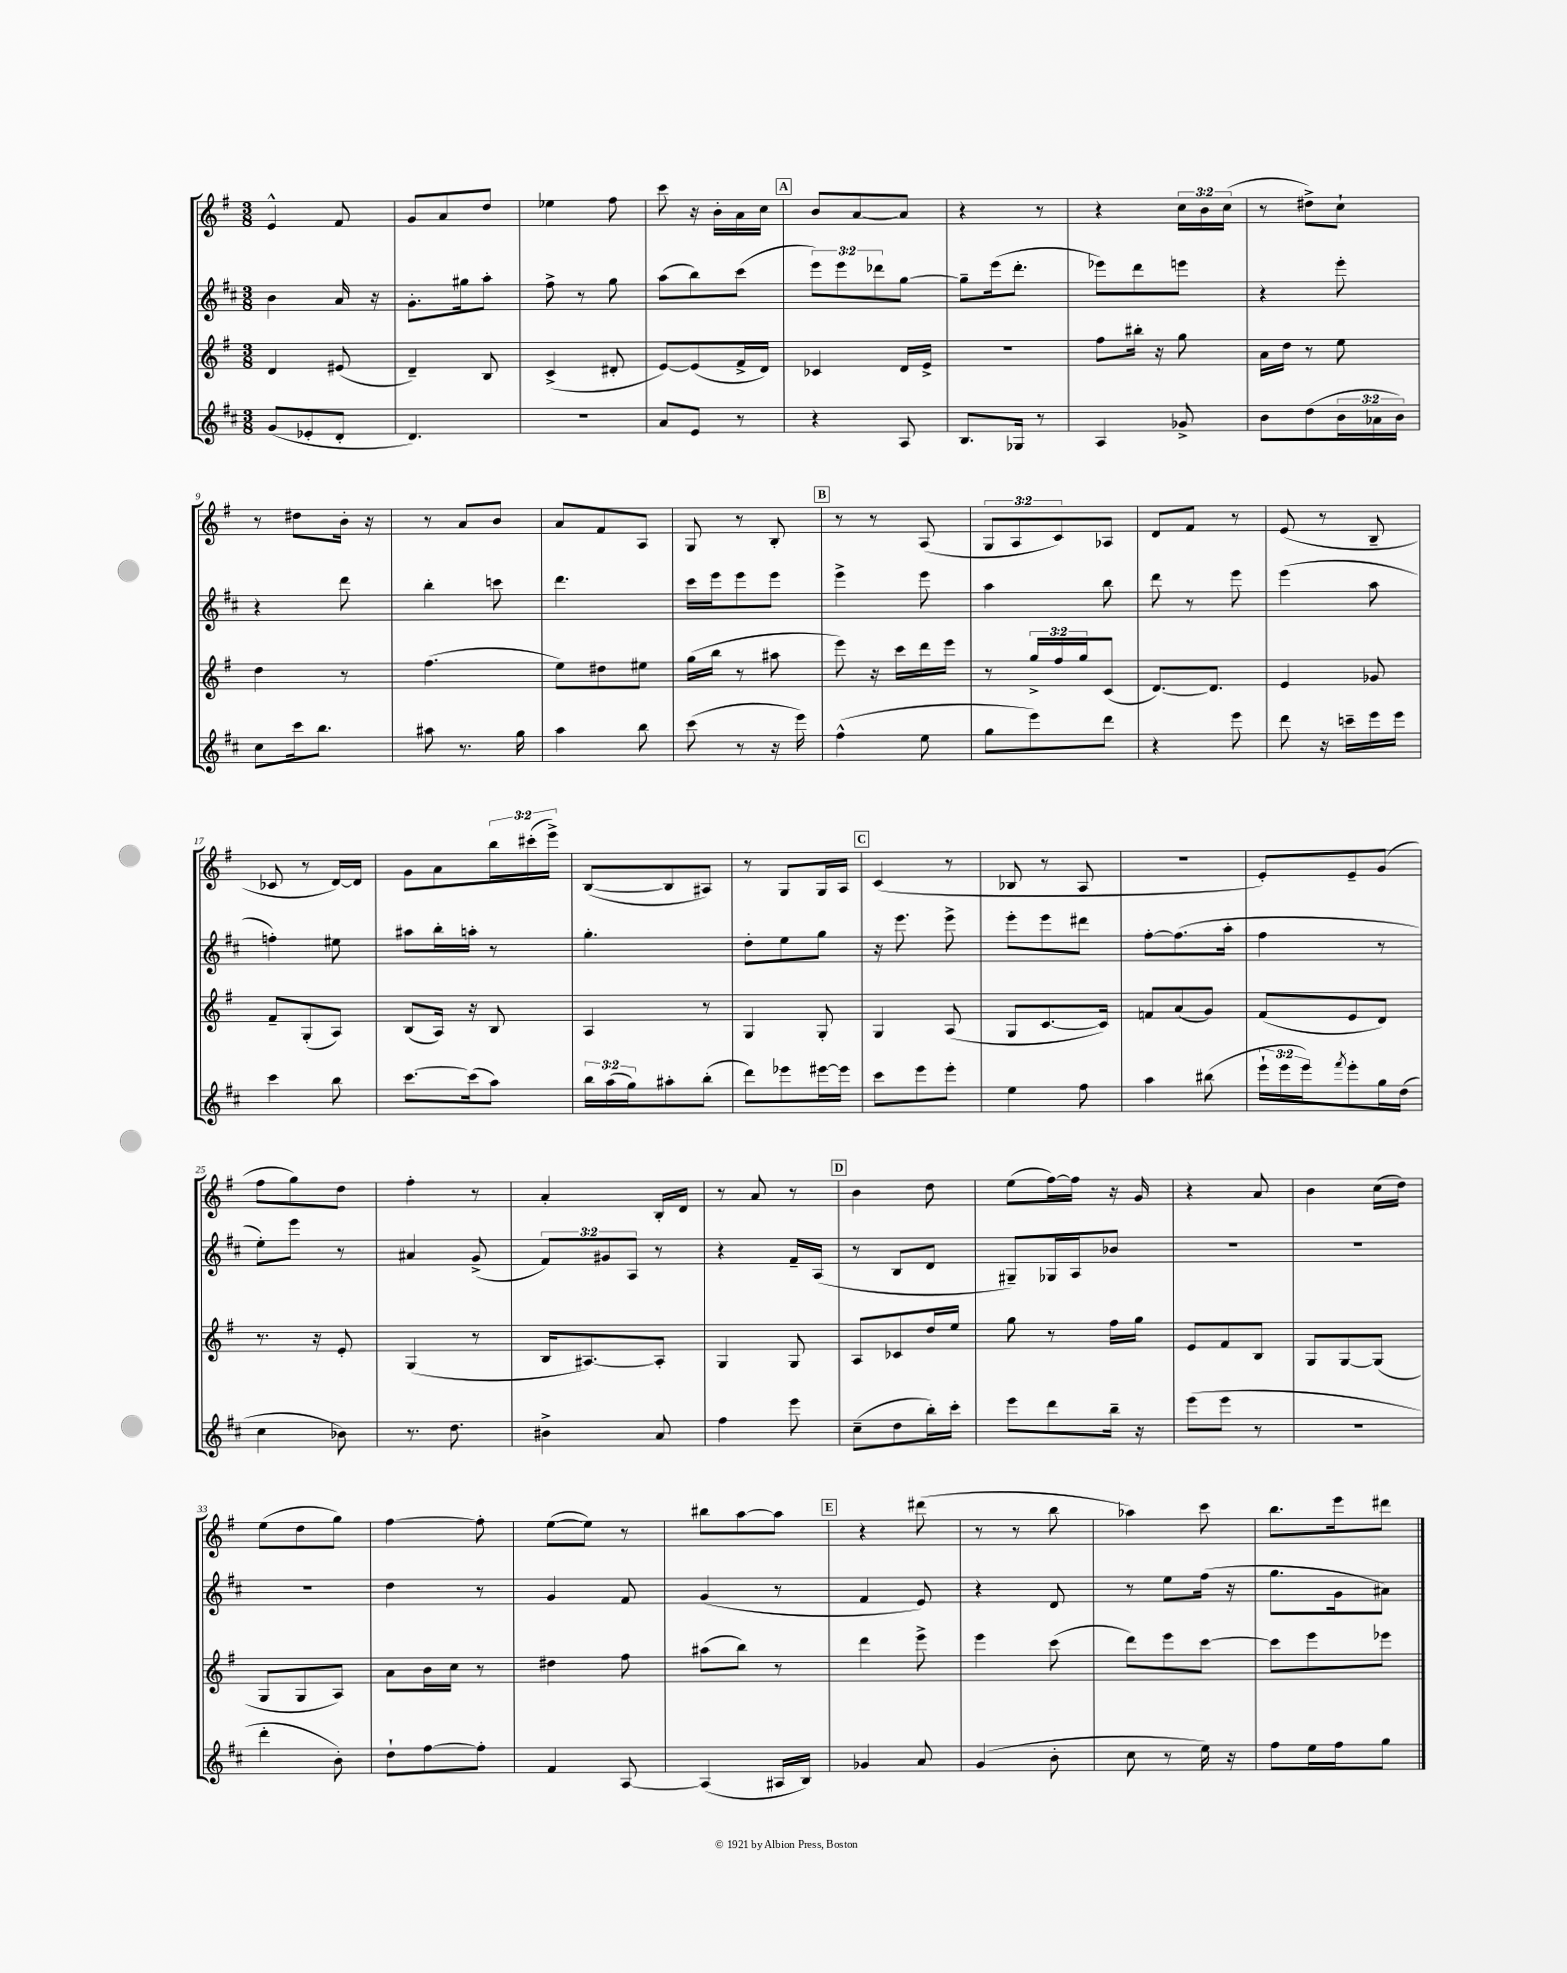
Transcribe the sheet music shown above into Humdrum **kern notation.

**kern	**kern	**kern	**kern
*part4	*part3	*part2	*part1
*staff4	*staff3	*staff2	*staff1
*clefG2	*clefG2	*clefG2	*clefG2
*k[f#c#]	*k[f#]	*k[f#c#]	*k[f#]
*M3/8	*M3/8	*M3/8	*M3/8
=1	=1	=1	=1
(8g/L	4d/	4b\	4e^^/
8e-X'/	.	.	.
8d'/J	(8e#X/	16a/	8f#/
.	.	16r	.
=2	=2	=2	=2
4.d/)	4d~/)	8.g'\L	8g/L
.	.	.	8a/
.	.	16gg#X\k	.
.	8B/	8aa'\J	8dd/J
=3	=3	=3	=3
4.r	(4c^/	8ff#^\	4ee-X\
.	.	8r	.
.	8d#X'/	8gg\	8ff#\
=4	=4	=4	=4
8a/L	[8e/L)	(8aa\L	8ccc\
8e/J	(8e/]	8bb\)	16r
.	.	.	16b'\LL
8r	16f#^/L	(8ccc#\J	16a\
.	16d/JJ)	.	16cc\JJ
!!LO:REH:place=s1:t=A
=5	=5	=5	=5
4r	4c-X/	12eee\L)	8b/L
.	.	12eee\	.
.	.	.	[8a/
.	.	12ddd-X\	.
8A/	16d/LL	[8gg\J	8a/J]
.	16e^/JJ	.	.
=6	=6	=6	=6
8.B/L	4.r	8gg~\L]	4r
.	.	(16eee\k	.
16G-X/Jk	.	8.ddd'\J	.
8r	.	.	8r
=7	=7	=7	=7
4A/	8ff#\L	8eee-X\L)	4r
.	16bb#X'\Jk	8ddd\	.
.	16r	.	.
8g-X^/	8gg\	8eeen\J	24cc\LL
.	.	.	24b\
.	.	.	(24cc\JJ
=8	=8	=8	=8
8b\L	16a\LL	4r	8r
.	16dd\JJ	.	.
(8dd\	8r	.	8dd#X^\L)
24b\L	8ee\	8eee'\	8cc`\J
24a-X\	.	.	.
24b\JJ)	.	.	.
!!LO:LB:g=z
=9	=9	=9	=9
8cc#\L	4dd\	4r	8r
16ccc#\k	.	.	8dd#X\L
8.bb\J	.	.	.
.	8r	8ddd\	16b'\Jk
.	.	.	16r
=10	=10	=10	=10
8aa#X\	(4.ff#\	4bb'\	8r
8.r	.	.	8a/L
.	.	8cccn\	8b/J
16gg\	.	.	.
=11	=11	=11	=11
4aa\	8ee\L)	4.ddd\	8a/L
.	8dd#X\	.	8f#/
8bb\	8ee#X\J	.	8A/J
=12	=12	=12	=12
(8ccc#\	(16gg\LL	16ccc#\LL	8G/
.	16bb\JJ	16eee\J	.
8r	8r	8eee\	8r
16r	8aa#X\	8eee\J	8B'/
16eee\)	.	.	.
!!LO:REH:place=s1:t=B
=13	=13	=13	=13
(4ff#^^\	8eee\)	4eee^\	8r
.	16r	.	8r
.	16ccc\LL	.	.
8ee\	16ddd\	8eee\	(8A/
.	16eee\JJ	.	.
=14	=14	=14	=14
8gg\L	8r	4aa\	12G/L
.	.	.	12A/
8eee\)	24gg^/LL	.	.
.	24ff#/	.	12c/)
.	24gg/J	.	.
8ddd\J	(8c/J	8bb\	8A-X/J
=15	=15	=15	=15
4r	[8.d/L)	8ddd\	8d/L
.	.	8r	8f#/J
.	8.d/J]	.	.
8eee\	.	8eee\	8r
=16	=16	=16	=16
8ddd\	4e/	(4eee\	(8e/
16r	.	.	8r
16cccn~\LL	.	.	.
16eee\	8g-X/	8aa\	8B~/
16eee\JJ	.	.	.
!!LO:LB:g=z
=17	=17	=17	=17
4ccc#\	8f#~/L	4ffn'\)	8c-X/
.	(8G'/	.	8r
8bb\	8A/J)	8ee#X\	[16d/LL)
.	.	.	16d/JJ]
=18	=18	=18	=18
[8.ccc#\L	(8B/L	8aa#X\L	8g\L
.	16A/Jk)	16bb'\L	8a\
(16ccc#\k]	16r	16aan'\JJ	.
8aa\J)	8B/	8r	24bb\L
.	.	.	(24ccc#X'\
.	.	.	24eee^\JJ)
=19	=19	=19	=19
24bb\LL	4A/	4.gg'\	([8B/L
(24aa\	.	.	.
24gg\J)	.	.	.
8aa#X'\	.	.	8B/]
(8bb'\J	8r	.	8A#X/J)
=20	=20	=20	=20
8ddd\L)	4G/	8dd'\L	8r
8eee-X\	.	8ee\	8G/L
[16eee#X\L	8G'/	8gg\J	16G/L
16eee#\JJ]	.	.	16A/JJ
!!LO:REH:place=s1:t=C
=21	=21	=21	=21
8ccc#\L	4G/	16r	(4c/
.	.	8.eee\	.
8eee\	.	.	.
8eee'\J	(8A/	8eee^\	8r
=22	=22	=22	=22
4ee\	8G/L	8eee'\L	8B-X/
.	[8.c/	8eee\	8r
8ff#\	.	8ddd#X\J	8A/
.	16c/Jk])	.	.
=23	=23	=23	=23
4aa\	8fn/L	[8ff#'\L	4.r
.	(8a/	(8.ff#\]	.
(8bb#X\	8g/J)	.	.
.	.	16aa'\Jk	.
=24	=24	=24	=24
24eee`\LL	(8f#/L	4ff#\	8e'/L)
24eee\	.	.	.
24eee\J)	.	.	.
8qfff#/	.	.	.
8eee'\	8e/	.	8e~/
16gg\L	8d/J)	8r	(8g/J
(16dd\JJ	.	.	.
!!LO:LB:g=z
=25	=25	=25	=25
4cc#\	8.r	8ee'\L)	8ff#\L
.	.	8eee\J	8gg\)
.	16r	.	.
8b-X\)	8e'/	8r	8dd\J
=26	=26	=26	=26
8.r	(4G/	4a#X/	4ff#'\
8.dd\	.	.	.
.	8r	(8g^/	8r
=27	=27	=27	=27
4b#X^\	16B/KL	12f#/L)	4a'/
.	[8.A#X/)	.	.
.	.	12g#X/	.
.	.	12A/J	.
8a/	8A#'/J]	8r	16B'/LL
.	.	.	16d/JJ
=28	=28	=28	=28
4ff#\	4G/	4r	8r
.	.	.	8a/
8eee\	8G/	16f#~/LL	8r
.	.	(16A/JJ	.
!!LO:REH:place=s1:t=D
=29	=29	=29	=29
(8cc#~\L	8A/L	8r	4b\
8dd\	8c-X/	8B/L	.
16bb'\L)	16dd/L	8d/J	8dd\
16ccc#'\JJ	16ee/JJ	.	.
=30	=30	=30	=30
8eee\L	8gg\	8G#X~/L)	(8ee\L
8ddd\	8r	16G-X/L	[16ff#\L)
.	.	16A/J	16ff#\JJ]
16bb~\Jk	16ff#\LL	8b-X/J	16r
16r	16gg\JJ	.	16g/
=31	=31	=31	=31
(8eee\L	8e/L	4.r	4r
8eee\J	8f#/	.	.
8r	8B/J	.	8a/
=32	=32	=32	=32
4.r	8G/L	4.r	4b\
.	[8G/	.	.
.	(8G/J]	.	(16cc\LL
.	.	.	16dd\JJ)
!!LO:LB:g=z
=33	=33	=33	=33
4ddd'\	8G/L	4.r	(8ee\L
.	8G/	.	8dd\
8b'\)	8A/J)	.	8gg\J)
=34	=34	=34	=34
8dd`\L	8a\L	4dd\	[4ff#\
[8ff#\	16b\L	.	.
.	16cc\JJ	.	.
8ff#'\J]	8r	8r	8ff#'\]
=35	=35	=35	=35
4f#/	4dd#X\	4g/	([8ee\L
.	.	.	8ee\J])
[8A/	8ff#\	8f#/	8r
=36	=36	=36	=36
(4A/]	(8aa#X\L	(4g/	8bb#X\L
.	8bb\J)	.	[8aa\
16A#X/LL	8r	8r	8aa\J]
16B/JJ)	.	.	.
!!LO:REH:place=s1:t=E
=37	=37	=37	=37
4g-X/	4ddd\	4f#/	4r
8a/	8eee^\	8e/)	(8ddd#X\
=38	=38	=38	=38
(4g/	4eee\	4r	8r
.	.	.	8r
8b'\	(8ccc\	8d/	8bb\
=39	=39	=39	=39
8cc#\	8ddd\L)	8r	4aa-X\)
8r	8eee\	8ee\L	.
16ee\)	[8ccc\J	(16ff#\Jk	8ccc\
16r	.	16r	.
=40	=40	=40	=40
8ff#\L	8ccc\L]	8.gg\L	8.bb\L
16ee\L	8eee\	.	.
16ff#\J	.	16g\k	16eee\k
8gg\J	8eee-X\J	8a#X\J)	8ddd#X\J
==	==	==	==
*-	*-	*-	*-
